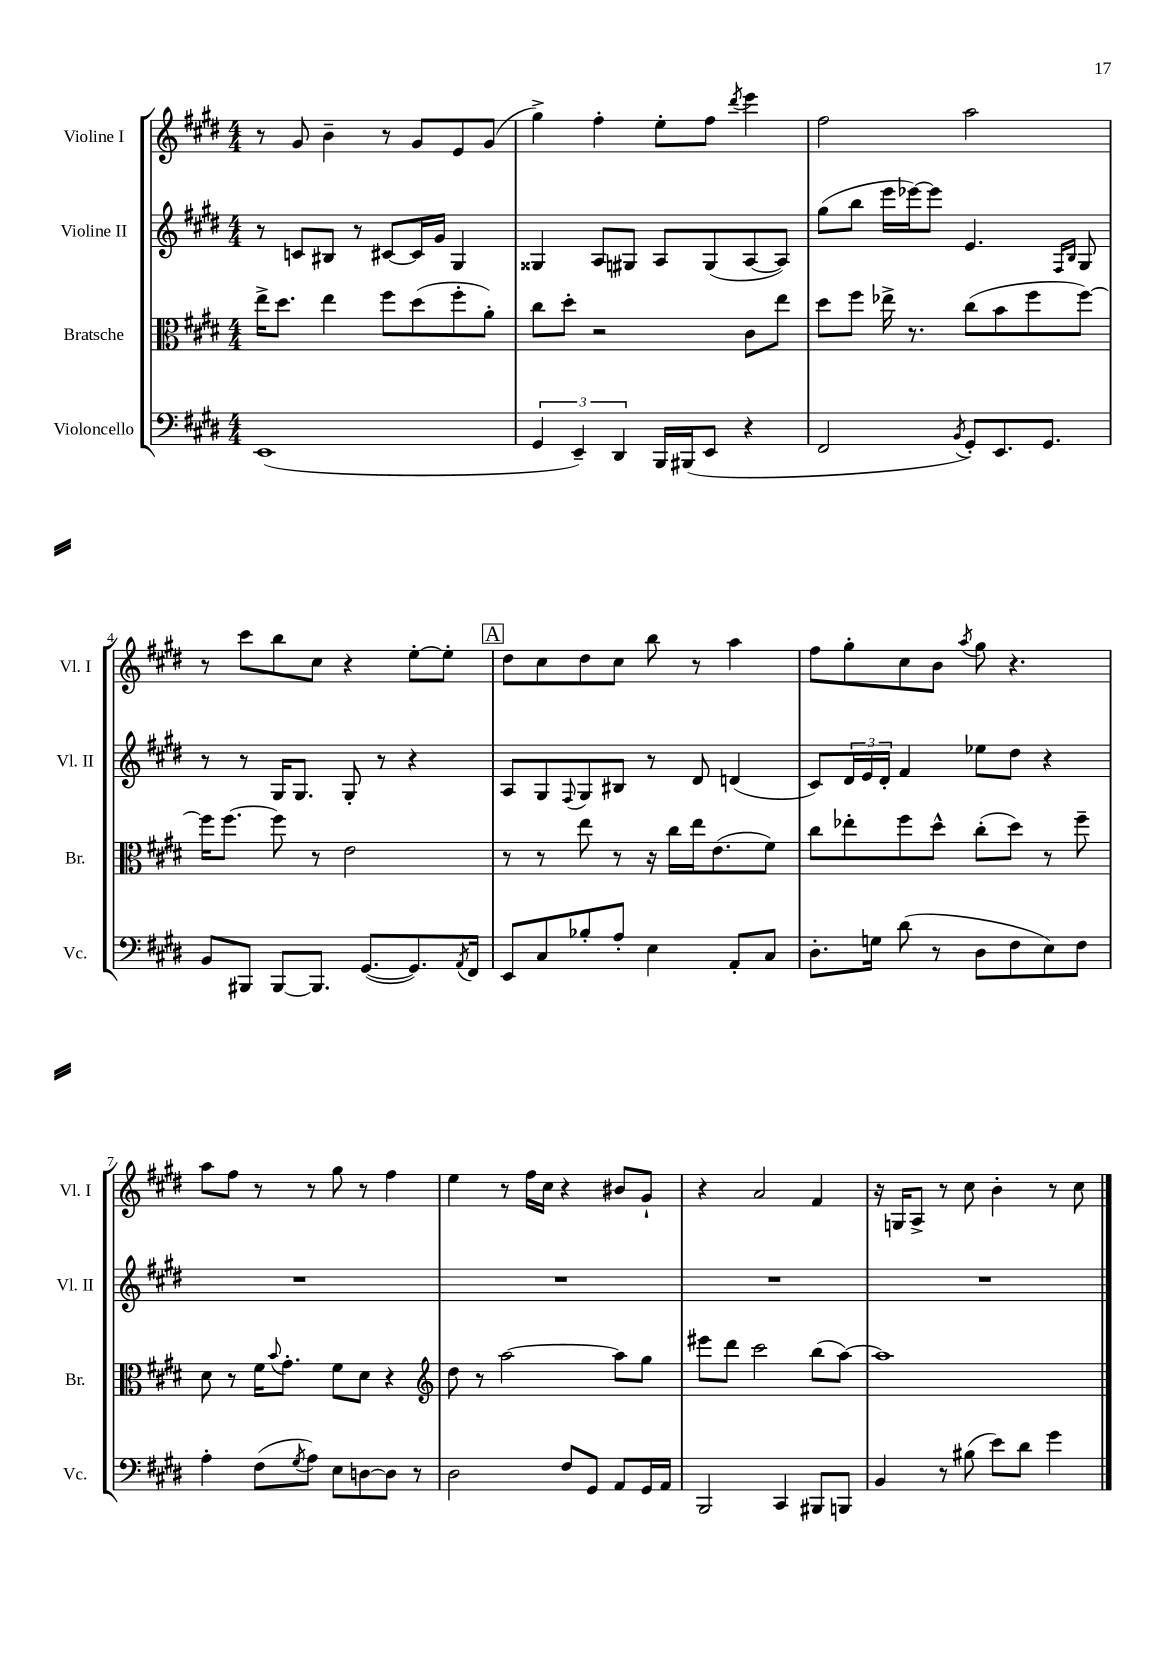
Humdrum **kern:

**kern	**kern	**kern	**kern
*part4	*part3	*part2	*part1
*staff4	*staff3	*staff2	*staff1
*I"Violoncello	*I"Bratsche	*I"Violine II	*I"Violine I
*I'Vc.	*I'Br.	*I'Vl. II	*I'Vl. I
*clefF4	*clefC3	*clefG2	*clefG2
*k[f#c#g#d#]	*k[f#c#g#d#]	*k[f#c#g#d#]	*k[f#c#g#d#]
*M4/4	*M4/4	*M4/4	*M4/4
=1	=1	=1	=1
(1EE	16ee^\KL	8r	8r
.	8.dd#\J	.	.
.	.	8cn/L	8g#/
.	4ee\	8B#X/J	4b~\
.	.	8r	.
.	8ff#\L	[8c#X/L	8r
.	(8dd#\	16c#/L]	8g#/L
.	.	16g#/JJ	.
.	8ff#'\	4G#/	8e/
.	8a'\J)	.	(8g#/J
=2	=2	=2	=2
6GG#/	8cc#\L	4G##X/	4gg#^\)
.	8dd#'\J	.	.
6EE~/)	.	.	.
.	2r	8A/L	4ff#'\
6DD#/	.	.	.
.	.	8G#X/J	.
16BBB/LL	.	8A/L	8ee'\L
(16BBB#X/J	.	.	.
8EE/J	.	(8G#/	8ff#\J
.	.	.	8qddd#/
4r	8c#\L	[8A/	4eee\
.	8ee\J	8A/J])	.
=3	=3	=3	=3
2FF#/	8dd#\L	(8gg#\L	2ff#\
.	8ff#\J	8bb\J	.
.	16ee-X^\	16eee\LL	.
.	8.r	[16eee-X\J)	.
.	.	8eee-\J]	.
8qBB/	.	.	.
8GG#'/L)	(8cc#\L	4.e/	2aa\
8.EE/	8b\	.	.
.	8ff#\	.	.
8.GG#/J	.	.	.
.	.	16qqF#/LL	.
.	.	16qqB/JJ	.
.	[8ff#\J)	8G#/	.
!!LO:LB:g=z
=4	=4	=4	=4
8BB/L	16ff#\KL]	8r	8r
.	[8.ff#\J	.	.
8BBB#X/J	.	8r	8ccc#\L
[8BBB#/L	8ff#\]	16G#/KL	8bb\
.	.	8.G#/J	.
8.BBB#/J]	8r	.	8cc#\J
.	2e\	8G#'/	4r
([8.GG#/L	.	.	.
.	.	8r	.
8.GG#/])	.	4r	[8ee'\L
.	.	.	8ee'\J]
8qAA/	.	.	.
16FF#/Jk	.	.	.
!!LO:REH:place=s1:t=A
=5	=5	=5	=5
8EE/L	8r	8A/L	8dd#\L
8C#/	8r	8G#/	8cc#\
.	.	8qqF#/	.
8B-X'/	8ee\	8G#/	8dd#\
8A'/J	8r	8B#X/J	8cc#\J
4E\	16r	8r	8bb\
.	16cc#\LL	.	.
.	16ee\J	8d#/	8r
.	(8.e\	.	.
8AA'/L	.	(4dn/	4aa\
8C#/J	8f#\J)	.	.
=6	=6	=6	=6
8.D#'\L	8cc#\L	8c#/L)	8ff#\L
.	8ee-X'\	24d#/L	8gg#'\
.	.	24e/	.
16Gn\Jk	.	.	.
.	.	24d#'/JJ	.
(8d#\	8ff#\	4f#/	8cc#\
8r	8dd#^^\J	.	8b\J
.	.	.	8qaa/
8D#\L	(8cc#'\L	8ee-X\L	8gg#\
8F#\	8dd#\J)	8dd#\J	4.r
8E\)	8r	4r	.
8F#\J	8ff#~\	.	.
!!LO:LB:g=z
=7	=7	=7	=7
4A'\	8d#\	1r	8aa\L
.	8r	.	8ff#\J
(8F#\L	16f#\KL	.	8r
.	8qqb/	.	.
.	8.g#'\J	.	.
8qG#/	.	.	.
8A\J)	.	.	8r
8E\L	8f#\L	.	8gg#\
[8Dn\	8d#\J	.	8r
8D\J]	4r	.	4ff#\
8r	.	.	.
=8	=8	=8	=8
*	*clefG2	*	*
2D#\	8dd#\	1r	4ee\
.	8r	.	.
.	[2aa\	.	8r
.	.	.	16ff#\LL
.	.	.	16cc#\JJ
8F#/L	.	.	4r
8GG#/J	.	.	.
8AA/L	8aa\L]	.	8b#X/L
16GG#/L	8gg#\J	.	8g#`/J
16AA/JJ	.	.	.
=9	=9	=9	=9
2BBB/	8eee#X\L	1r	4r
.	8ddd#\J	.	.
.	2ccc#\	.	2a/
4CC#/	.	.	.
8BBB#X/L	(8bb\L	.	4f#/
8BBBn/J	[8aa\J)	.	.
=10	=10	=10	=10
4BB/	1aa]	1r	16r
.	.	.	16Gn/KL
.	.	.	8A^/J
8r	.	.	8r
(8B#X\	.	.	8cc#\
8e\L)	.	.	4b'\
8d#\J	.	.	.
4g#\	.	.	8r
.	.	.	8cc#\
==	==	==	==
*-	*-	*-	*-
